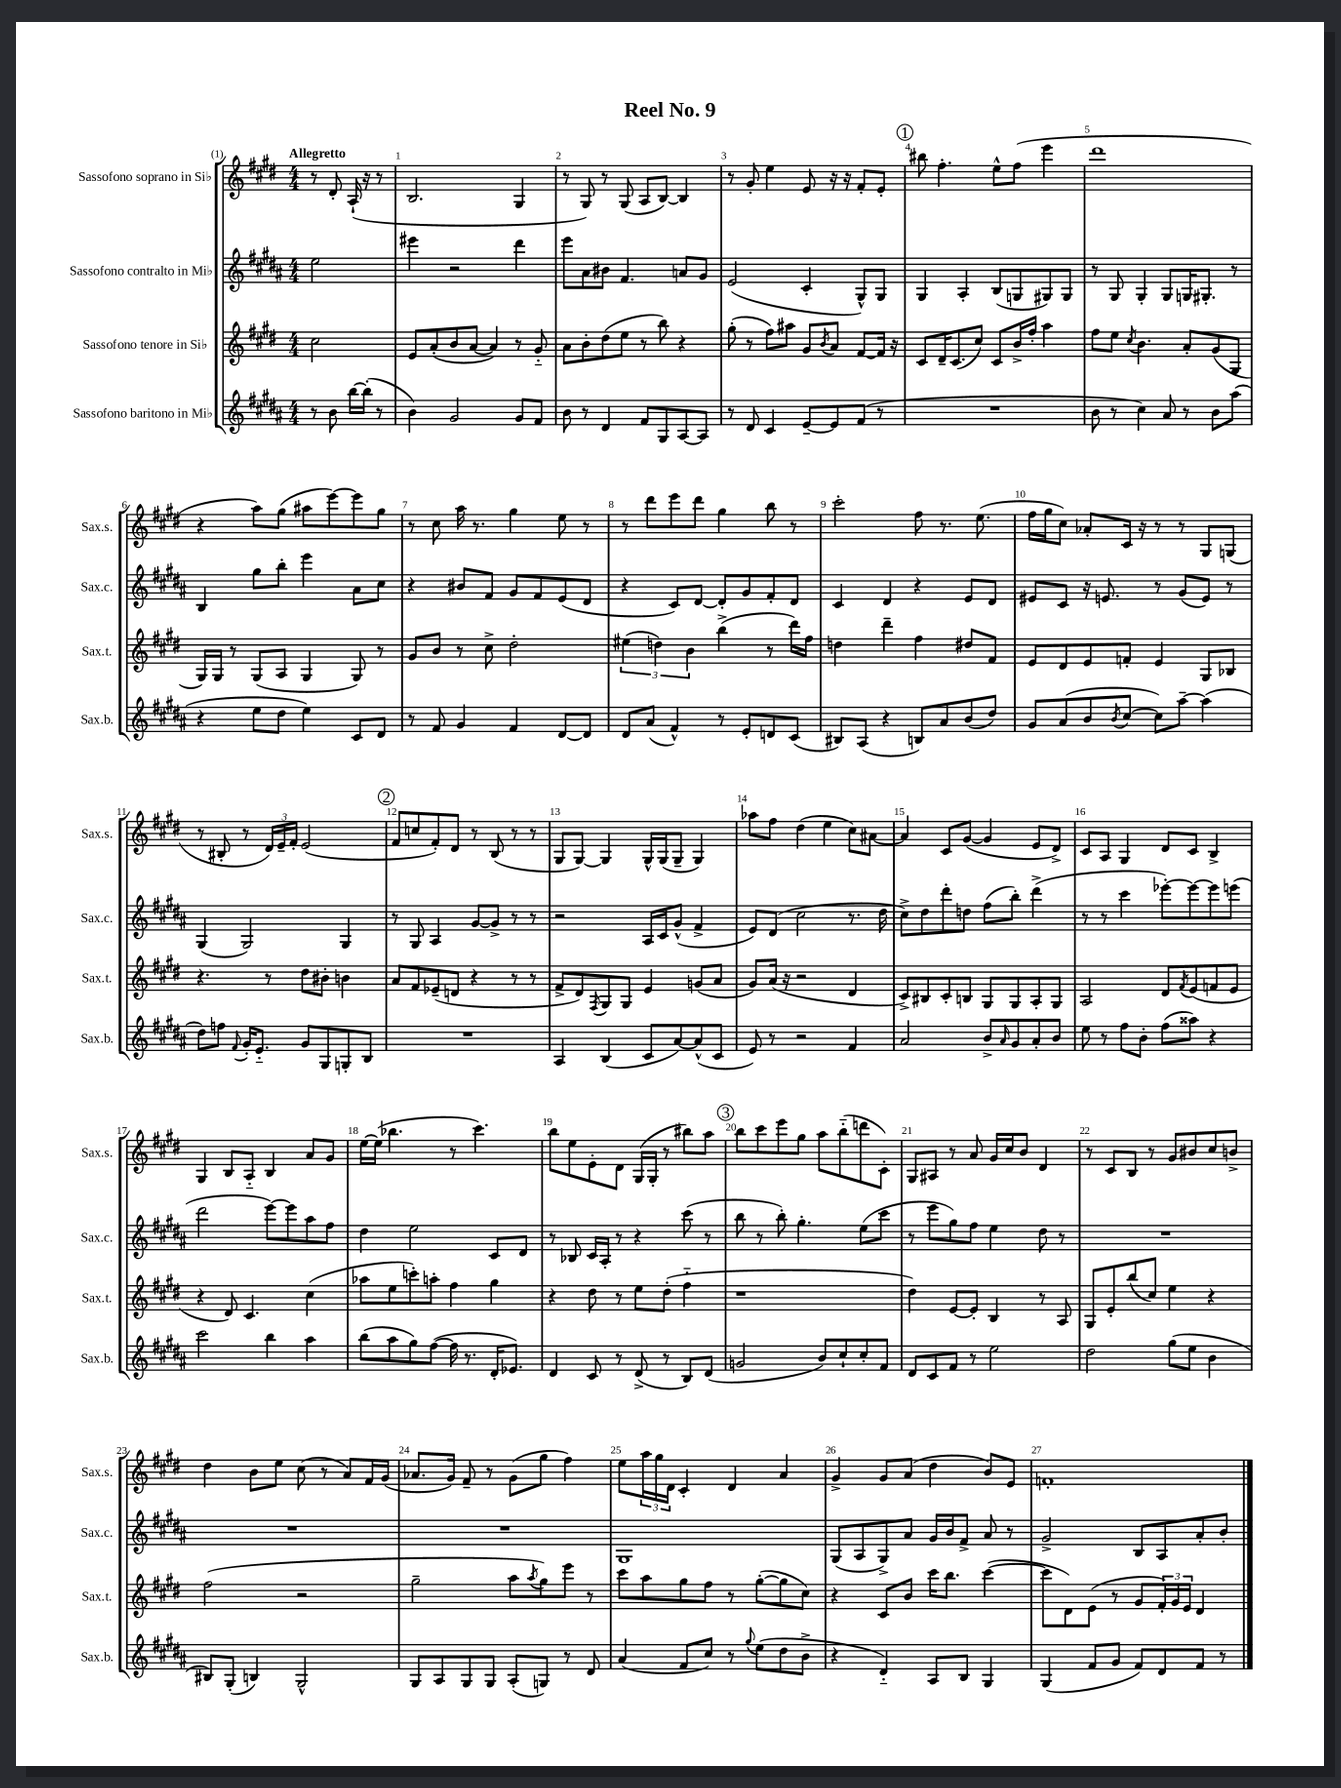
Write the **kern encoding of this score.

**kern	**kern	**kern	**kern
*staff4	*staff3	*staff2	*staff1
*clefG2	*clefG2	*clefG2	*clefG2
*k[f#c#g#d#a#]	*k[f#c#g#d#]	*k[f#c#g#d#a#]	*k[f#c#g#d#]
*M4/4	*M4/4	*M4/4	*M4/4
8r	2cc#\	2ee\	8r
8b\	.	.	8d#'/
[16bb\LL	.	.	(16A`/
(16bb'\]JJ	.	.	16r
8r	.	.	8r
=	=	=	=
4b\)	8e/L	4eee#\	2.B/
.	(8a'/	.	.
2g#/	8b/	2r	.
.	[8a/J	.	.
.	4a/])	.	.
8g#/L	8r	4ddd#\	4G#/
8f#/J	8g#'~/	.	.
=	=	=	=
8b\	8a\L	8eee\L	8r
8r	8b'\	8a#\	8G#/)
4d#/	(8dd#\	8b#\J	8r
.	8ee\J	4.f#/	(8G#/
8f#/L	8r	.	8A/L
8G#/	8bb\)	.	[8B/J)
[8A#/	4r	8a/L	4B/]
8A#/]J	.	8g#/J	.
=	=	=	=
8r	(8gg#'\	(2e/	8r
8d#/	8r	.	8g#'/
4c#/	8ff#\L)	.	4ee\
.	8aa#\J	.	.
[8e~/L	8g#/L	4c#'/	8e/
.	8qb/	.	.
8e/]	8a/J	.	16r
.	.	.	16r
(8f#/J	[8f#/L	8G#^^/L)	8f#'/L
8r	16f#/]Jk	8G#/J	8e'/J
.	16r	.	.
=	=	=	=
1r	8c#/L	4G#/	8bb#\
.	16d#~/K	.	4.ff#'\
.	(8.c#/	.	.
.	.	4A#'/	.
.	8cc#/J)	.	.
.	8c#/L	(8B/L	8ee^^\L
.	16b^/L	8G/	(8ff#\J
.	16ff#'/JJ	.	.
.	4aa\	8G#/)	4eee\
.	.	8G#/J	.
=	=	=	=
8b\	8ff#\L	8r	1ddd#
8r	8ee\J	8G#/	.
.	8qcc#/	.	.
4cc#\)	4.b\	4G#'/	.
8a#/	.	8G#/L	.
8r	8a'/L	16G/K	.
.	.	8.G#'/J	.
8b\L	(8g#/	.	.
(8aa#\J	8G#/J	8r	.
=	=	=	=
4r	16G#/LL)	4B/	4r
.	16G#/JJ	.	.
.	8r	.	.
8ee\L	(8G#/L	8gg#\L	8aa\L)
8dd#\J	8A/J	8bb'\J	(8gg#\J
4ee\)	4G#/	4eee\	8aa#\L
.	.	.	[8eee\)
8c#/L	8G#/)	8a#\L	8eee\]
8d#/J	8r	8cc#\J	8gg#\J
=	=	=	=
8r	8g#/L	4r	8r
8f#/	8b/J	.	8cc#\
4g#/	8r	8b#/L	16aa\
.	.	.	8.r
.	8cc#^\	8f#/J	.
4f#/	2dd#'\	8g#/L	4gg#\
.	.	8f#/	.
[8d#/L	.	(8e/	8ee\
8d#/]J	.	8d#/J	8r
=	=	=	=
8d#/L	(6ee#\	4r	8r
(8a#/J	.	.	8ddd#\L
.	6dd\)	.	.
4f#^^/)	.	8c#/L)	8eee\
.	6b\	.	.
.	.	[8d#/J	8ddd#\J
8r	(4bb^\	8d#'/]L	4gg#\
8e'/L	.	8g#/	.
8d/	8r	8f#'/	8bb\
(8c#/J	16ddd#\LL)	8d#/J	8r
.	16ff#\JJ	.	.
=	=	=	=
8B#/L)	4dd\	4c#/	2ccc#'\
(8A#/J	.	.	.
4r	4ddd#~\	4d#/	.
8B/L)	4ff#\	4r	8ff#\
8a#/	.	.	8.r
(8b/	8dd#/L	8e/L	.
.	.	.	(8.ee\
8dd#/J)	8f#/J	8d#/J	.
=	=	=	=
8g#/L	8e/L	8e#/L	16ff#\LL
.	.	.	16gg#\J
(8a#/	8d#/	8c#/J	8cc#\J)
8b/	8e/	16r	8a-'/L
.	.	8.e/	.
8qb/	.	.	.
[8cc#/J	8f'/J	.	16c#/Jk
.	.	.	16r
8cc#\]L)	4e/	8r	8r
[8aa#~\J	.	(8g#/L	8r
(4aa#\]	8G#/L	8e/J)	8G#/L
.	8B-/J	8r	(8G/J
=	=	=	=
8dd#\L)	4.r	(4G#/	8r
8ff\J	.	.	8B#'/
8qqf#/	.	.	.
16g#'/LK	.	2G#/)	8r
8.e'~/J	.	.	.
.	8r	.	24d#/LL)
.	.	.	24e~/
.	.	.	24f#'/JJ
8g#/L	8dd#\L	.	(2e/
8G#/	8b#'\J	.	.
8G'/	4b\	4G#/	.
8B/J	.	.	.
=	=	=	=
1r	8a/L	8r	8f#/L
.	8f#/	8G#/	8cc/
.	(8e-~/	4A#/	8f#'/)
.	8d/J	.	8d#/J
.	4r	[8g#/L	8r
.	.	8g#^/]J	(8B/
.	8r	8r	8r
.	8r	8r	8r
=	=	=	=
4A#/	8f#^/L	2r	8G#/L
.	8d#/)	.	[8G#/J)
.	8qF#/	.	.
(4B/	8G#/	.	4G#/]
.	8G#/J	.	.
8c#/L	4e/	16A#/LL	16G#^^/LL
.	.	16c#/J	(16G#/J
[8a#/)	.	(8g#^^/J	8G#~/J
(8a#^^/]	(8g/L	4f#^/	4G#/)
8c#/J	8a/J	.	.
=	=	=	=
8e/)	8g#/L)	8e/L)	8aa-\L
8r	(16a/Jk	(8d#/J	8ff#\J
.	16r	.	.
2r	2r	2cc#\	(4dd#\
.	.	.	4ee\
4f#/	4d#/	8.r	8cc#\L)
.	.	.	[8a#\J
.	.	16dd#\	.
=	=	=	=
2a#/	8c#^/L)	8cc#^\L)	4a#/]
.	8B#/	8dd#\	.
.	8c#'/	8ddd#'\	8c#/L
.	8B/J	8dd\J	([8g#/J
8b^/L	8G#/L	(8ff#\L	4g#/]
16qqa#/	.	.	.
8g#/	8G#/	8bb'\J)	.
8a#'/	8A'/	(4ddd#^\	8e/L
8b/J	8G#/J	.	8d#^/J)
=	=	=	=
8ee\	2A/	8r	8c#/L
8r	.	8r	8A/J
8ff#\L	.	4ccc#\	4G#/
8b'\J	.	.	.
(8ff#\L	8d#/L	[8eee-'\L)	8d#/L
.	8qf#/	.	.
8aa##\J)	(8e/	8eee-\_	8c#/J
4r	8f/	8eee-\]	4B^/
.	8e/J	(8eee\J	.
=	=	=	=
2ccc#\	4r	2ddd#\	4G#/
.	8d#/)	.	8B/L
.	4.c#/	.	8A'~/J
4bb\	.	[8eee\L)	4B/
.	.	8eee\]	.
4aa#\	(4cc#\	8aa#\	8a/L
.	.	8ff#\J	8g#/J
=	=	=	=
(8bb\L	8aa-\L	4dd#\	[16ee\LL
.	.	.	(16ee\]JJ
8aa#\	8ee\	.	4.bb-\
8gg#\)	8ccc'\)	2ee\	.
([8ff#\J	8aa'\J	.	.
16ff#\]	4ff#\	.	8r
8.r	.	.	.
.	.	.	4.ccc#\)
16d#'/LK	4gg#\	8c#/L	.
8.e-/J)	.	.	.
.	.	8d#/J	.
=	=	=	=
4d#/	4r	8r	8bb\L
.	.	8B-/	8ee\
8c#/	8dd#\	16c#/LL	8e'\
.	.	16A#'/JJ	.
8r	8r	8r	8d#\J
(8d#^/	8ee\L	4r	(16G#/LL
.	.	.	16G#'/JJ
8r	(8dd#'\J	.	8r
8B/L)	4ff#'~\	(8ccc#\	8bb#\L)
(8d#/J	.	8r	8aa\J
=	=	=	=
2g/	1r	8bb\	8bb\L
.	.	8r	8ccc#\
.	.	8bb'\)	8eee\
.	.	4.gg#'\	8gg#\J
8b/L)	.	.	8aa\L
8cc#`/	.	.	(8bb'~\
8cc#'/	.	(8ee\L	8ddd\
8f#/J	.	8ccc#\J	8c#'\J)
=	=	=	=
8d#/L	4dd#\)	8r	8G#/L
8c#/	.	8eee\L	8A#/J
8f#/J	[8e/L	8gg#\)	8r
8r	8e'/]J	8ff#\J	8a/
2ee\	4B/	4ee\	16g#/LL
.	.	.	16cc#/J
.	.	.	8b/J
.	8r	8dd#\	4d#/
.	8A/	8r	.
=	=	=	=
2dd#\	8G#/L	1r	8r
.	8e'/	.	8c#/L
.	(8bb/	.	8B/J
.	8cc#/J)	.	8r
(8gg#\L	4ee\	.	8g#/L
8ee\J	.	.	8b#/
4b\	4r	.	8cc#/
.	.	.	8b^/J
=	=	=	=
8B#/L)	(2ff#\	1r	4dd#\
(8G#'/J	.	.	.
4B/)	.	.	8b\L
.	.	.	8ee\J
2G#^^/	2r	.	(8cc#\
.	.	.	8r
.	.	.	8a/L)
.	.	.	16f#/L
.	.	.	(16g#/JJ
=	=	=	=
8G#/L	2gg#~\	1r	8.a-/L
8A#/	.	.	.
.	.	.	16g#/Jk)
8G#/	.	.	8f#~/
8G#/J	.	.	8r
(8A#'/L	8aa\L	.	(8g#\L
.	8qaa/	.	.
8G/J)	8gg#\)	.	8gg#\J
8r	8eee\J	.	4ff#\)
8d#/	8r	.	.
=	=	=	=
(4a#/	8ccc#\L	1G#	8ee\L
.	8aa\	.	24aa\L
.	.	.	24gg#\
.	.	.	24d#\JJ
8f#/L	8gg#\	.	4c#'/
8cc#/J)	8ff#\J	.	.
8r	8r	.	4d#/
8qqgg#/	.	.	.
(8ee\L	([8gg#'\L	.	.
8dd#\	8gg#\]	.	4a/
8b^\J	8cc#\J)	.	.
=	=	=	=
4r	4r	(8G#/L	4g#^/
.	.	8A#/	.
4d#'~/)	8c#/L	8G#^/)	8g#/L
.	8b/J	8a#/J	(8a/J
8A#/L	16ccc#\LK	16g#/LL	4dd#\
.	8.bb\J	16b/J	.
8B/J	.	8f#^/J	.
4G#/	([4ccc#\	8a#/	8b/L)
.	.	8r	8e/J
=	=	=	=
(4G#/	8ccc#\]L	2g#^/	1f'
.	8d#\)	.	.
8f#/L	(8e\J	.	.
8g#/J	8r	.	.
8f#/L)	8g#/L	8B/L	.
8d#/	24f#'/L)	8A#/	.
.	24g#/	.	.
.	24e/JJ	.	.
8f#/J	4d#/	8a#'/	.
8r	.	8b'/J	.
==	==	==	==
*-	*-	*-	*-
